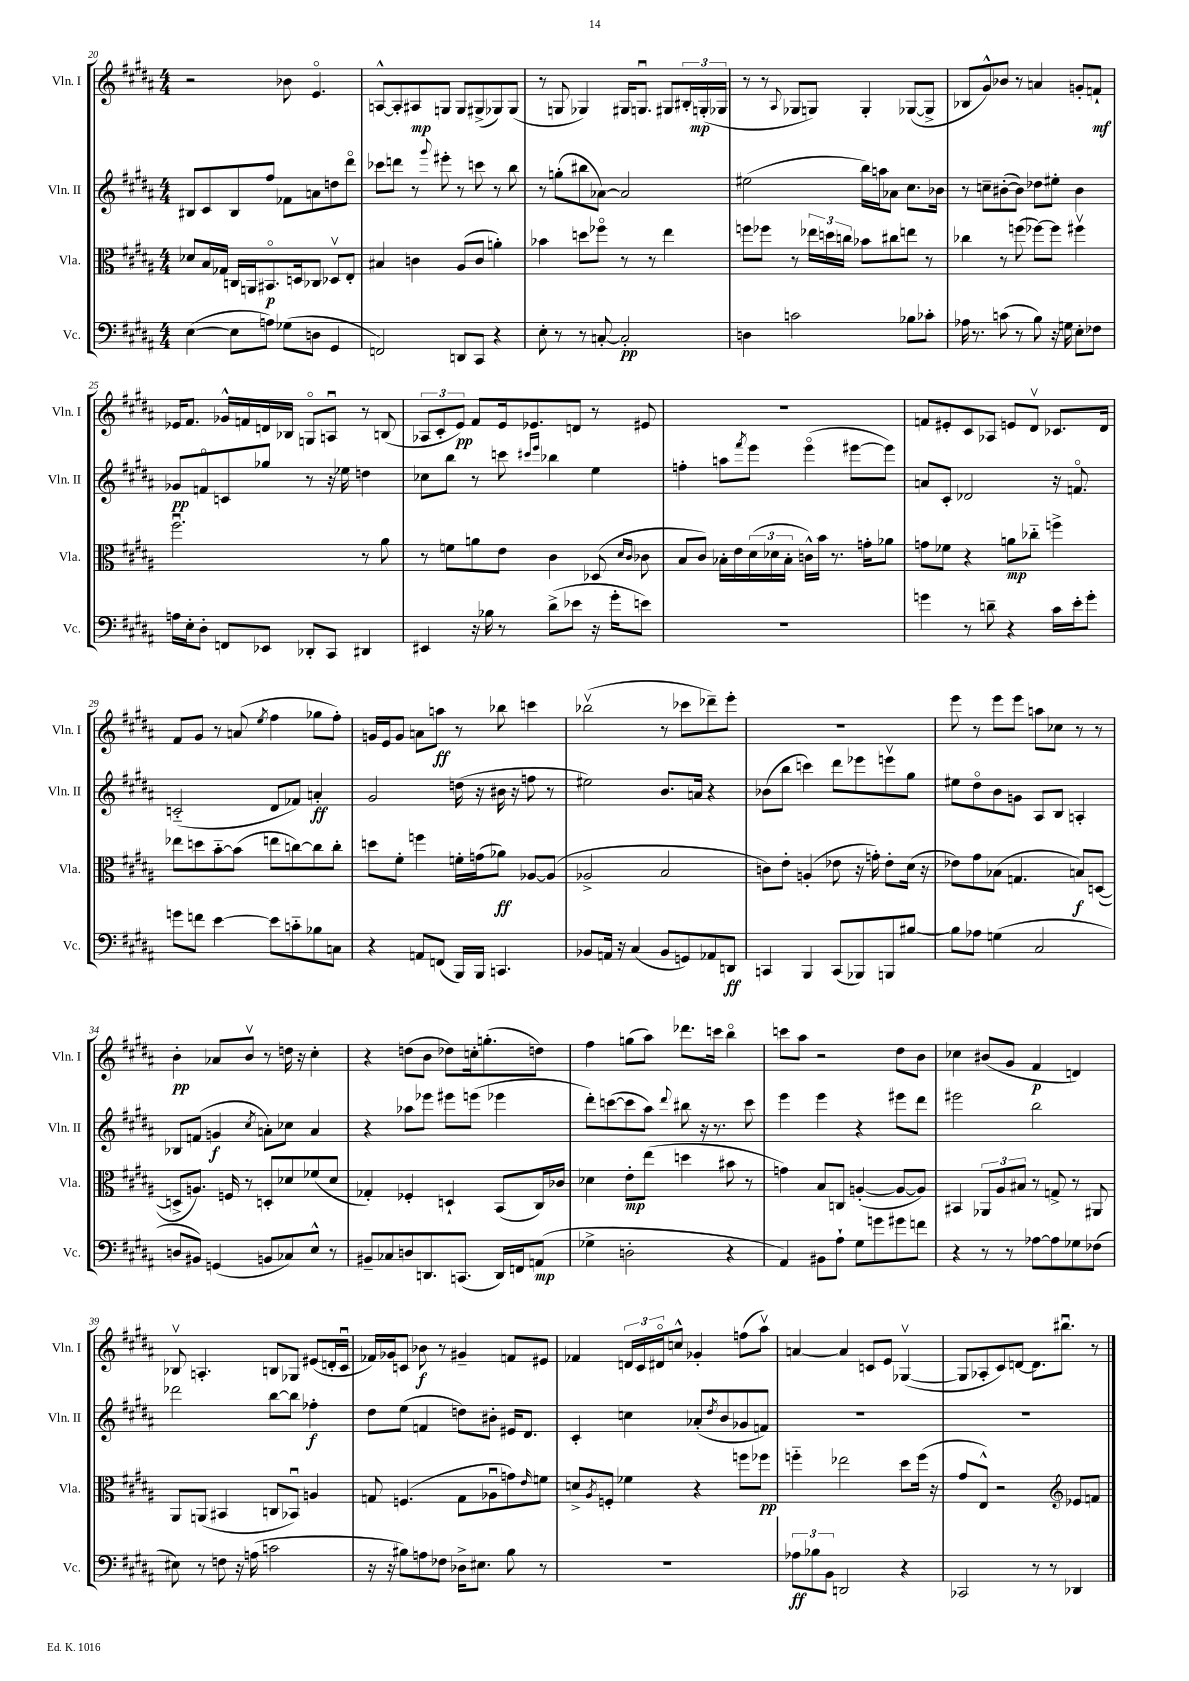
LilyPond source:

<<
\new StaffGroup <<
\new Staff = "s0" \with { instrumentName = "Vln. I" shortInstrumentName = "Vln. I" } {
    \clef treble \key b \major \numericTimeSignature \time 4/4
    r2 bes'8 e'4.\flageolet |
    a8~-^ a8-. ais8\mp g8 g8 gis8->( ges8) ges8( |
    r8 g8 ges4) gis16 g8.\downbow gis8 \tuplet 3/2 { bis16-. g16-.\mp( ges16 } |
    r8 r8 \appoggiatura { ais8 } ges8 g8) g4-. ges8~( ges8-> |
    bes8 gis'8-^) bes'8 r8 a'4 g'8-. f'8-!\mf |
    ees'16 fis'8. ges'16-^ f'16 d'16 bes16 g8\flageolet a8\downbow r8 b8( |
    \tuplet 3/2 { aes8 cis'8-. e'8\pp) } fis'8 e'16 ees'8. d'8 r8 eis'8 |
    R1 |
    f'8 eis'8-. cis'8 aes8 e'8 dis'8\upbow ces'8. dis'16 |
    fis'8 gis'8 r8 a'8( \acciaccatura { e''8 } fis''4 ges''8 fis''8-.) |
    g'16 e'16 g'8 a'8 a''8\ff r8 bes''8 c'''4 |
    bes''2\upbow( r8 ces'''8 des'''8--) e'''8-. |
    R1 |
    e'''8 r8 e'''8 e'''8 a''8 ces''8 r8 r8 |
    b'4-.\pp aes'8 b'8\upbow r8 d''16 r16 cis''4-. |
    r4 d''8( b'8 des''8) c''16-. g''8.-.( d''8) |
    fis''4 g''8( ais''8) des'''8. c'''16 b''4\flageolet |
    c'''8 ais''8 r2 dis''8 b'8 |
    ces''4 bis'8( gis'8 fis'4\p d'4) |
    bes8\upbow a4.-. b8 ges8 eis'8( d'16-. cis'16\downbow |
    fes'16) ges'16 c'8 bes'8\f r8 gis'4-- f'8 eis'8 |
    fes'4 \tuplet 3/2 { d'16 cis'16 dis'16\flageolet } c''8-^ ges'4-. f''8( ais''8\upbow) |
    a'4~ a'4 c'8 e'8 ges4~\upbow( |
    ges8 aes8-. cis'8) d'8~ d'8. bis''8.\downbow r8 \bar "|." |
}
\new Staff = "s1" \with { instrumentName = "Vln. II" shortInstrumentName = "Vln. II" } {
    \clef treble \key b \major \numericTimeSignature \time 4/4
    bis8 cis'8 bis8 fis''8 fes'8 a'8 d''8 dis'''8\flageolet |
    ces'''8 d'''8 r8 \appoggiatura { gis'''8 } eis'''8-. r8 c'''8 r8 b''8 |
    r8 g''8-.( bis''8 aes'8~) aes'2 |
    eis''2( b''16) a''16 aes'8 cis''8. bes'16 |
    r8 c''8-- bis'8~-.( bis'8) des''8 eis''8-. bis'4 |
    ges'8\pp f'8\flageolet c'8 ges''8 r8 r16 ees''16 d''4 |
    ces''8 b''8 r8 c'''8 \grace { cis'''16 e'''16 } bes''4 e''4 |
    f''4-. a''8 \acciaccatura { fis'''8 } e'''8 e'''4\flageolet( eis'''8~ eis'''8) |
    a'8 cis'8-. des'2 r16 f'8.\flageolet |
    c'2-_( dis'8 fes'8) a'4-.\ff |
    gis'2 d''16( r16 bis'16 r16 f''8 r8 |
    eis''2) b'8. a'16 r4 |
    bes'8( b''8 c'''4) dis'''8 ees'''8 e'''8\upbow gis''8 |
    eis''8 dis''8\flageolet b'8 g'8 ais8 b8 a4-. |
    bes8 f'8( g'4\f \acciaccatura { cis''8 } a'8-.) ces''8 a'4 |
    r4 aes''8 ees'''8 eis'''8 e'''8( ees'''4 |
    dis'''8-.) c'''8~( c'''8 ais''8) \appoggiatura { dis'''8 } bis''8 r16 r8. c'''8 |
    e'''4 e'''4 r4 eis'''8 dis'''8 |
    eis'''2 b''2 |
    des'''2 b''8~ b''8 fes''4-.\f |
    dis''8 e''8( f'4 d''8) bis'8-. eis'16 dis'8. |
    cis'4-. c''4 aes'8-.( \acciaccatura { dis''8 } b'8 ges'8 f'8) |
    R1 |
    R1 \bar "|." |
}
\new Staff = "s2" \with { instrumentName = "Vla." shortInstrumentName = "Vla." } {
    \clef alto \key b \major \numericTimeSignature \time 4/4
    des'8 b16 ges16 c16 a,16 bis,8.\flageolet\p d16 ces8 des8\upbow e8-. |
    bis4 c'4 ais8( c'8 a'4-.) |
    bes'4 d''8 fes''8\flageolet r8 r8 e''4 |
    f''8 fes''8 r8 \tuplet 3/2 { ees''16 d''16 c''16 } bes'8 cis''8 e''8 r8 |
    ces''4 r8 f''8( fes''8~) fes''8 fis''4\upbow |
    fis''2.\downbow r8 ais'8 |
    r8 f'8 a'8 e'8 cis'4 des8( \grace { dis'16 cis'16 } ces'8 |
    b8 cis'8) bes16-. e'16 \tuplet 3/2 { dis'16( des'16 bes16-. } c'16-^) b'16 r8. g'16-. aes'8 |
    g'8 fes'8 r4 a'8\mp ces''8-_ f''4-> |
    ees''8 d''8 b'8~-_ b'8( e''8 c''8~) c''8 c''8-. |
    d''8 fis'8-. f''4 f'16-. g'16( aes'8\ff) aes8~ aes8( |
    aes2-> b2 |
    c'8) e'8-. a4-.( ees'8 r16 g'16-.) ees'8-. dis'16( r16 |
    ees'8) gis'8 bes8( g4. b8\f) d8~( |
    d8-> a8.) f16 r8 d8-. des'8 fes'8( des'8 |
    ges4-.) fes4-. d4-! b,8( cis16) ces'16 |
    des'4 e'8-.\mp e''8( d''4 bis'8 r8 |
    g'4) b8 c8 a4~-.( a8~ a8) |
    bis,4 \tuplet 3/2 { aes,8 ais8 bis8 } r8 g8-> r8 ais,8 |
    ais,8 a,8( bis,4 c8 bes,8\downbow) a4 |
    g8 f4.( g8 aes8\downbow g'8) \grace { e'16 } f'8 |
    d'8-> \acciaccatura { ais8 } f8-. fes'4 r4 f''8 fes''8\pp |
    f''4-_ ees''2 dis''8 f''16( r16 |
    gis'8 e8-^) r2 \clef treble ees'8 f'8 \bar "|." |
}
\new Staff = "s3" \with { instrumentName = "Vc." shortInstrumentName = "Vc." } {
    \clef bass \key b \major \numericTimeSignature \time 4/4
    e4~( e8 a8) ges8( d8 gis,4 |
    f,2) d,8 cis,8 r4 |
    e8-. r8 r8 c8~-. c2-.\pp |
    d4 c'2 bes8 ces'8-. |
    aes16 r8. c'8( r8 b8) r16 g16 e8-. fes8 |
    a16 e16-. dis8-. f,8 ees,8 des,8-. cis,8 dis,4 |
    eis,4 r16 bes16 r8 dis'8->( ees'8 r16 gis'16-. e'8) |
    R1 |
    g'4 r8 d'8-- r4 cis'16 e'16-. g'8-. |
    g'8 f'8 e'4~ e'8 c'8-_ bes8 c8 |
    r4 a,8 f,8( b,,16) b,,16 c,4. |
    bes,8 a,16 r16 cis4( bes,8 g,8) aes,8 d,8\ff |
    c,4 b,,4 c,8( bes,,8) b,,8 bis8~ |
    bis8 aes8 g4( cis2 |
    d8 bis,8) g,4( b,8 ces8) e8-^ r8 |
    bis,8-- ces8 d8 d,8. c,8.( d,16) f,16 a,8\mp( |
    ges4-> d2-. r4 |
    ais,4) bis,8 ais8-! gis8 g'8 gis'8 f'8 |
    r4 r8 r8 aes8~ aes8 ges8 fes8( |
    eis8) r8 f8 r16 a16( c'2 |
    r16 r16 bis8) a8 fes8 des16-> eis8. bis8 r8 |
    R1 |
    \tuplet 3/2 { aes8\ff bes8 b,8 } d,2 r4 |
    ces,2 r8 r8 des,4 \bar "|." |
}
>>
>>
\layout { \context { \Score currentBarNumber = #20 } }
